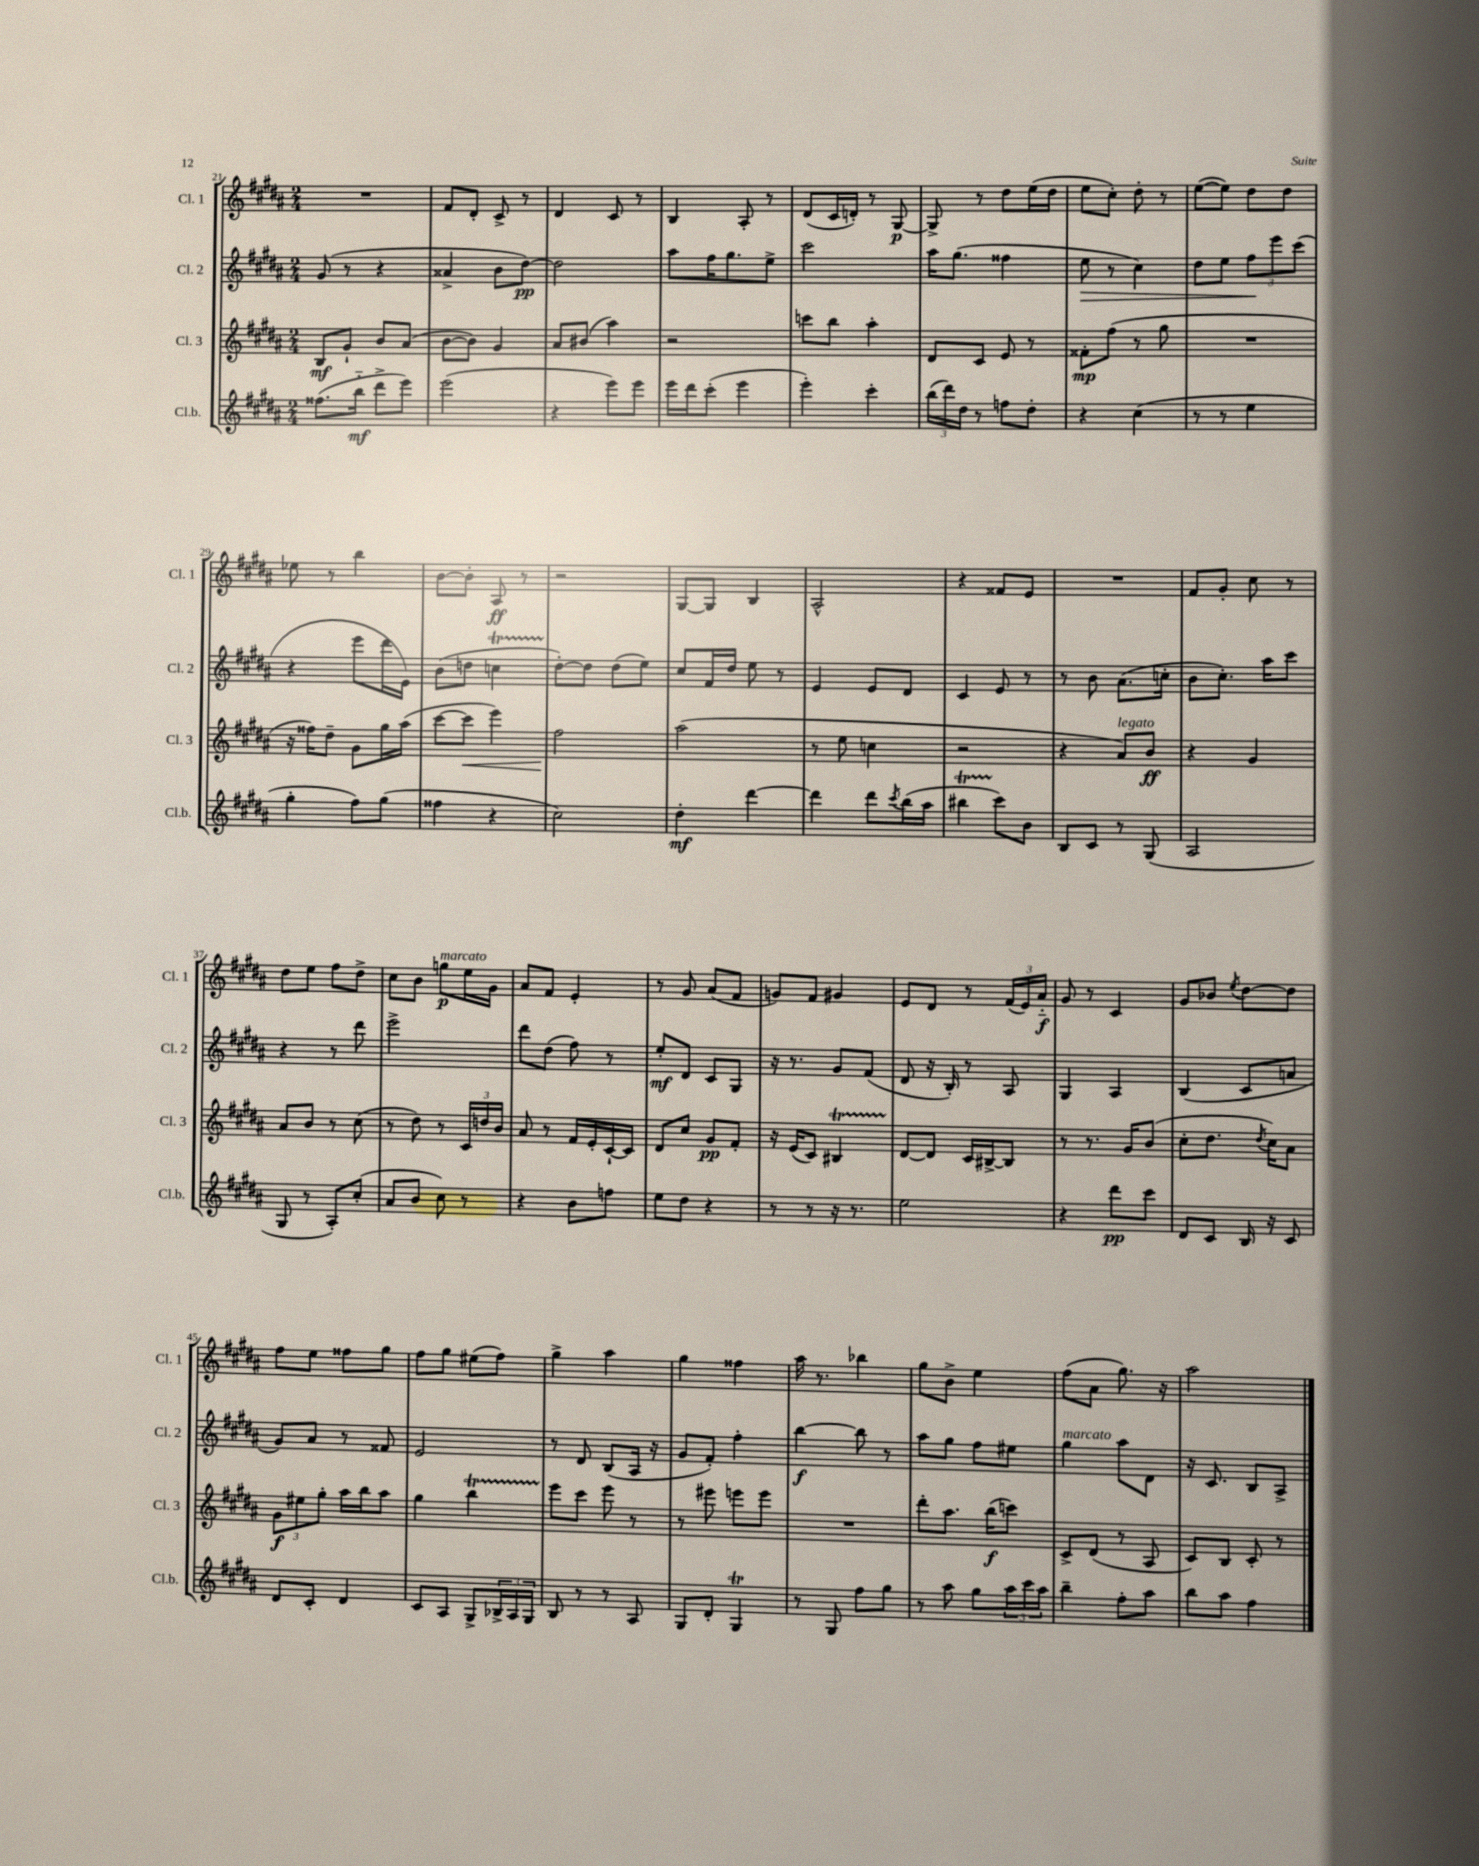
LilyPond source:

<<
\new StaffGroup <<
\new Staff = "s0" \with { instrumentName = "Cl. 1" shortInstrumentName = "Cl. 1" } {
    \clef treble \key b \major \numericTimeSignature \time 2/4
    R2 |
    fis'8 dis'8-. cis'8-> r8 |
    dis'4 cis'8 r8 |
    b4 ais8-. r8 |
    dis'8( cis'16 d'16-.) r8 gis8~\p |
    gis8-> r8 dis''8 e''16( dis''16 |
    e''8 cis''8-.) dis''8-. r8 |
    e''8~( e''8) dis''8 dis''8 |
    ees''8 r8 b''4 |
    b'8~ b'8-. ais8\ff r8 |
    r2 |
    gis8~ gis8 b4 |
    ais2-^ |
    r4 fisis'8 e'8 |
    R2 |
    fis'8 gis'8-. cis''8 r8 |
    dis''8 e''8 fis''8 dis''8-> |
    cis''8 b'8 g''8\p^\markup { \italic "marcato" } e''16 gis'16 |
    ais'8 fis'8 e'4-. |
    r8 gis'8 ais'8( fis'8 |
    g'8) fis'8 gis'4 |
    e'8 dis'8 r8 \tuplet 3/2 { fis'16( e'16) ais'16-_\f } |
    gis'8 r8 cis'4 |
    gis'8 bes'8 \acciaccatura { e''8 } dis''8~ dis''8 |
    fis''8 e''8 fisis''8 gis''8 |
    fis''8 gis''8 eis''8( fis''8) |
    gis''4-> ais''4 |
    gis''4 fisis''4 |
    ais''16 r8. bes''4 |
    gis''8 b'8-> e''4 |
    fis''8( ais'8 gis''8.) r16 |
    ais''2 \bar "|." |
}
\new Staff = "s1" \with { instrumentName = "Cl. 2" shortInstrumentName = "Cl. 2" } {
    \clef treble \key b \major \numericTimeSignature \time 2/4
    gis'8( r8 r4 |
    aisis'4-> b'8 dis''8~\pp) |
    dis''2 |
    ais''8 fis''16 gis''8. e''8-> |
    cis'''2 |
    ais''16 gis''8.( fisis''4 |
    e''8\> r8 cis''4) |
    dis''8 e''8 \tuplet 3/2 { fis''8\! e'''8 cis'''8( } |
    r4 e'''8 dis'''16 e'16) |
    b'8( d''8 c''4\startTrillSpan |
    dis''8~-.\stopTrillSpan) dis''8 dis''8( e''8) |
    cis''8 fis'16 dis''16 e''8 r8 |
    e'4 e'8 dis'8 |
    cis'4 e'8 r8 |
    r8 b'8 ais'8.( c''16-. |
    b'8 cis''8.-.) ais''16 cis'''8 |
    r4 r8 dis'''8 |
    e'''2-> |
    dis'''8 dis''8( fis''8) r8 |
    e''8-.\mf dis'8 cis'8 gis8 |
    r16 r8. gis'8 fis'8( |
    dis'8 r16 b16-.) r8 ais8 |
    gis4 ais4 |
    b4( cis'8 a'8 |
    gis'8) ais'8 r8 fisis'8 |
    e'2 |
    r8 dis'8 b8( ais16 r16 |
    gis'8 fis'8-.) fis''4-. |
    b''4~\f b''8 r8 |
    ais''8 gis''8 fis''8 eis''8 |
    gis''4^\markup { \italic "marcato" } ais''8 dis'8 |
    r16 cis'8. b8 ais8-> \bar "|." |
}
\new Staff = "s2" \with { instrumentName = "Cl. 3" shortInstrumentName = "Cl. 3" } {
    \clef treble \key b \major \numericTimeSignature \time 2/4
    b8\mf gis'8-! b'8 ais'8( |
    b'8~ b'8) gis'4 |
    ais'8 bis'8( ais''4) |
    r2 |
    c'''8 b''8 ais''4-. |
    dis'8 cis'8 e'8 r8 |
    fisis'8-.\mp fis''8( r8 gis''8 |
    R2 |
    r16 fisis''16) dis''8-- gis'8 gis''16 ais''16( |
    cis'''8~ cis'''8\< e'''4) |
    fis''2\! |
    ais''2( |
    r8 e''8 c''4 |
    r2 |
    r4 ais'8^\markup { \italic "legato" }) b'8\ff |
    r4 gis'4 |
    ais'8 b'8 r8 cis''8( |
    r8 dis''8) r8 \tuplet 3/2 { cis'16 d''16 b'16 } |
    ais'8 r8 fis'16 e'16-. cis'16~-! cis'16 |
    dis'8 cis''8 gis'8\pp fis'8-. |
    r16 e'16( cis'8) bis4\startTrillSpan |
    dis'8~\stopTrillSpan dis'8 cis'16 bis16~-> bis8 |
    r8 r8. gis'16 b'8( |
    cis''8-. dis''8. \acciaccatura { dis''8 } cis''16) ais'8 |
    \tuplet 3/2 { gis'8\f eis''8 gis''8-. } ais''16 b''16 ais''8 |
    gis''4 b''4\startTrillSpan |
    e'''8\stopTrillSpan cis'''8 e'''8 r8 |
    r8 eis'''8 e'''8 e'''8 |
    R2 |
    dis'''8-. ais''8. b''16\f( c'''8) |
    cis'8-> dis'8( r8 ais8 |
    cis'8) b8 cis'8-. r8 \bar "|." |
}
\new Staff = "s3" \with { instrumentName = "Cl.b." shortInstrumentName = "Cl.b." } {
    \clef treble \key b \major \numericTimeSignature \time 2/4
    fisis''8.( b''16-_\mf dis'''8-> e'''8) |
    e'''2( |
    r4 e'''8) e'''8 |
    e'''16 dis'''16 cis'''8-.( e'''4 |
    e'''4-.) cis'''4-. |
    \tuplet 3/2 { b''16( dis'''16) dis''16 } r8 f''8 dis''8-. |
    r4 cis''4( |
    r8 r8 e''4 |
    gis''4-. fis''8) gis''8( |
    fisis''4 r4 |
    cis''2) |
    dis''4-.\mf dis'''4~ |
    dis'''4 dis'''8 \acciaccatura { cis'''8 } b''16( ais''16 |
    bis''4\startTrillSpan cis'''8\stopTrillSpan) b'8 |
    b8 cis'8 r8 gis8( |
    ais2 |
    gis8 r8 ais8-.) cis''8-.( |
    ais'8 b'8 cis''8) r8 |
    r4 b'8 f''8 |
    e''8 dis''8 r4 |
    r8 r8 r16 r8. |
    e''2 |
    r4 dis'''8\pp cis'''8 |
    dis'8 cis'8 b16 r16 cis'8 |
    dis'8 cis'8-. dis'4 |
    cis'8 ais8 gis8-> \tuplet 3/2 { bes16-> ais16 gis16 } |
    b8 r8 r8 ais8 |
    gis8 dis'8-. gis4\trill |
    r8 gis8 fis''8 gis''8 |
    r8 ais''8 gis''8 \tuplet 3/2 { ais''16 cis'''16 ais''16 } |
    b''4-- fis''8-. ais''8 |
    b''8 ais''8 fis''4 \bar "|." |
}
>>
>>
\layout { \context { \Score currentBarNumber = #21 } }
